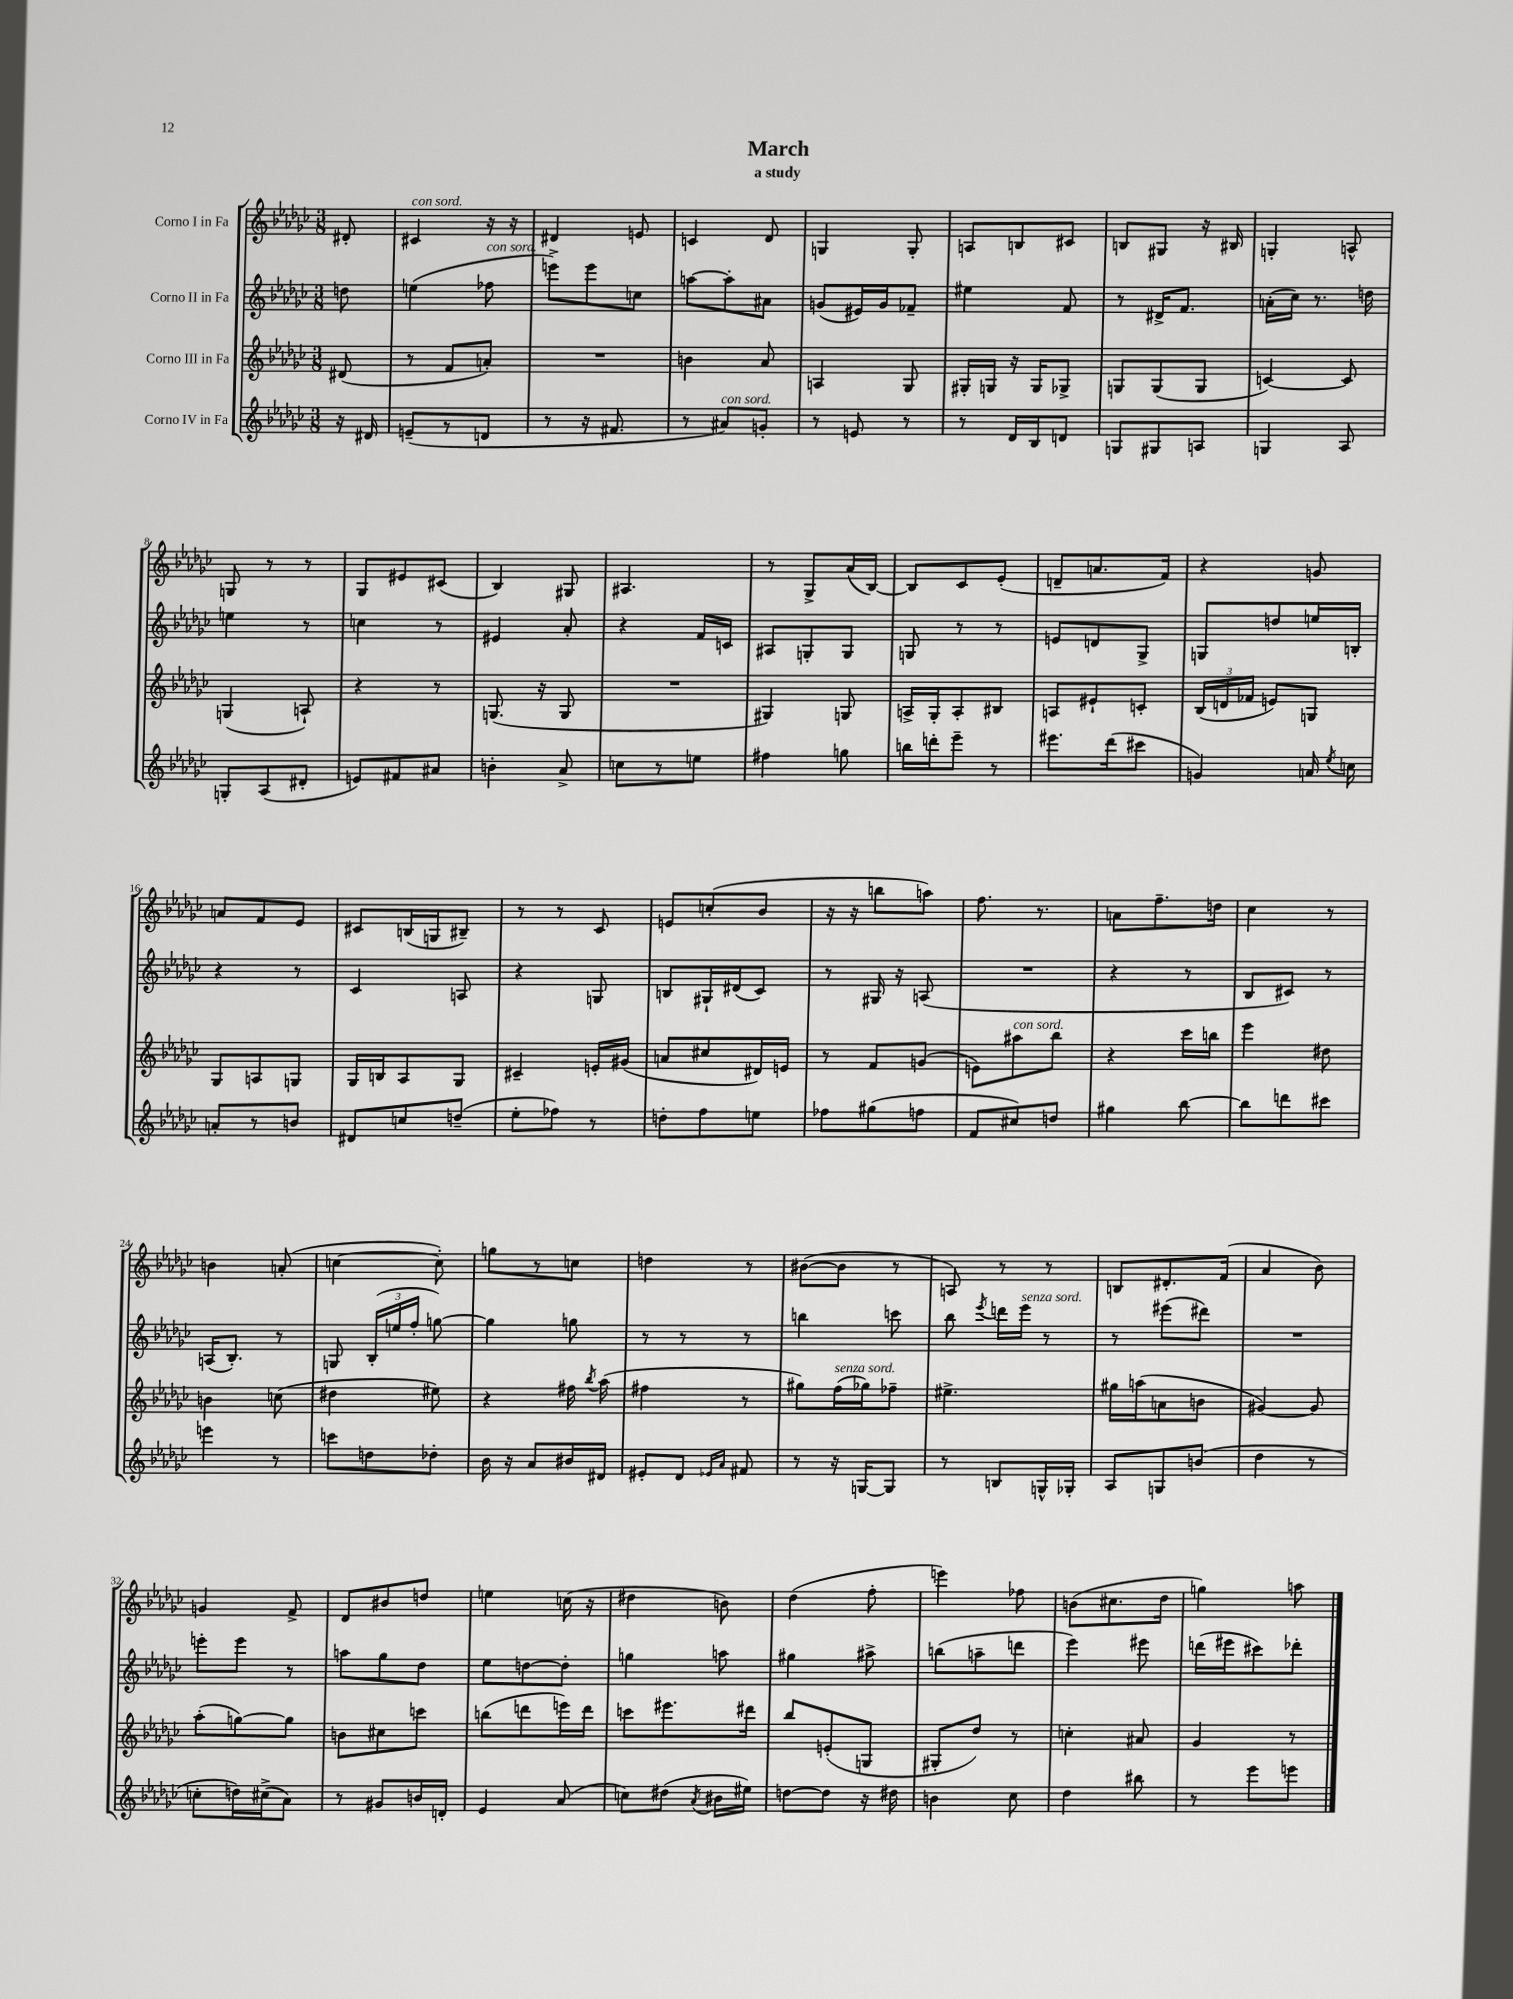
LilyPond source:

\header { title = "March" subtitle = "a study" }
<<
\new StaffGroup <<
\new Staff = "s0" \with { instrumentName = "Corno I in Fa" } {
    \clef treble \key ges \major \numericTimeSignature \time 3/8 \partial 8
    \autoBeamOff dis'8-. |
    cis'4^\markup { \italic "con sord." } r16 r16 |
    dis'4 e'8 |
    c'4 des'8 |
    g4 g8-. |
    a8[ b8 cis'8] |
    b8[ gis8] r16 bis16 |
    g4-. a8-^ |
    g8 r8 r8 |
    ges8[ eis'8 cis'8]( |
    bes4) gis8 |
    ais4. |
    r8 ges8[-> aes'16( bes16]~) |
    bes8[ ces'8 ees'8]-.( |
    d'8[-- a'8. f'16]) |
    r4 g'8 |
    a'8[ f'8 ees'8] |
    cis'8[ b16( g16 bis8]--) |
    r8 r8 ces'8 |
    e'8[ c''8-.( bes'8] |
    r16 r16 b''8[ a''8]) |
    f''8. r8. |
    a'8[ f''8.-- d''16] |
    ces''4 r8 |
    b'4 a'8-.( |
    c''4~ c''8-.) |
    g''8[ r8 c''8] |
    d''4 r8 |
    bis'8[~( bis'8] r8 |
    a8) r8 r8 |
    b8[ dis'8.-. f'16]( |
    aes'4 bes'8) |
    g'4 f'8-> |
    des'8[ bis'8 d''8] |
    e''4 c''16( r16 |
    dis''4 b'8) |
    des''4( f''8-. |
    e'''4) fes''8 |
    b'8[( cis''8. des''16] |
    g''4) a''8 \bar "|." |
}
\new Staff = "s1" \with { instrumentName = "Corno II in Fa" } {
    \clef treble \key ges \major \numericTimeSignature \time 3/8 \partial 8
    \autoBeamOff d''8 |
    e''4( fes''8^\markup { \italic "con sord." } |
    e'''8[->) e'''8 c''8] |
    a''8[~ a''8-. ais'8] |
    g'8[( eis'16) g'16 fes'8]-- |
    eis''4 f'8 |
    r8 dis'16[-> f'8.] |
    a'16[-.( ces''16]) r8. d''16 |
    e''4 r8 |
    c''4 r8 |
    eis'4 aes'8-. |
    r4 f'16[ c'16] |
    ais8[ g8-. g8] |
    g8 r8 r8 |
    e'8[ d'8 ges8]-> |
    g8[ d''8 e''16 b16]-. |
    r4 r8 |
    ces'4 a8 |
    r4 g8 |
    b8[ gis16-! dis'16( ces'8]) |
    r8 gis16 r16 a8( |
    R4. |
    r4 r8 |
    bes8[ cis'8]) r8 |
    a16[( bes8.]-.) r8 |
    g8 \tuplet 3/2 { bes16[-.( e''16 f''16]-. } g''8~) |
    g''4 g''8 |
    r8 r8 r8 |
    b''4 c'''8 |
    bes''8 \acciaccatura { ees'''8 } d'''16[ ees'''16]^\markup { \italic "senza sord." } r8 |
    r8 eis'''8[( dis'''8]) |
    R4. |
    e'''8[-. e'''8] r8 |
    a''8[ ges''8 des''8] |
    ees''8[ d''8~ d''8]-. |
    g''4 a''8 |
    gis''4 ais''8-> |
    b''8[( a''8-- d'''8] |
    ees'''4) eis'''8 |
    d'''16[( eis'''16 cis'''8) des'''8]-. \bar "|." |
}
\new Staff = "s2" \with { instrumentName = "Corno III in Fa" } {
    \clef treble \key ges \major \numericTimeSignature \time 3/8 \partial 8
    \autoBeamOff dis'8( |
    r8 f'8[ a'8]-.) |
    R4. |
    b'4 aes'8 |
    a4 ges8 |
    gis16[-. g16] r16 g16[ ges8]-> |
    g8[ g8( g8] |
    c'4~) c'8 |
    g4( a8-!) |
    r4 r8 |
    g8.( r16 g8 |
    R4. |
    gis4) g8 |
    a16[-> ges16-. a8-. bis8] |
    a8[ eis'8-! c'8]-. |
    \tuplet 3/2 { bes16[( d'16 fes'16] } e'8[) g8] |
    ges8[ a8 g8] |
    ges16[ b16 aes8 ges8] |
    cis'4-- e'16[-. gis'16]( |
    a'8[ cis''8 dis'16) e'16] |
    r8 f'8[ g'8]( |
    e'8[) ais''8^\markup { \italic "con sord." } bes''8] |
    r4 ces'''16[ b''16] |
    ees'''4 dis''8 |
    b'4 c''8( |
    dis''4 eis''8) |
    r4 fis''16 \acciaccatura { bes''8 } aes''16( |
    fis''4 r8 |
    gis''8[) f''16^\markup { \italic "senza sord." }( ges''16) fes''8]-- |
    eis''4.-> |
    gis''16[ a''16( a'8 b'8] |
    gis'4~) gis'8 |
    aes''8[-.( g''8~) g''8] |
    b'8[ cis''8 c'''8] |
    b''8[( d'''8 e'''16) d'''16] |
    c'''8[ eis'''8. dis'''16] |
    bes''8[ e'8-.( g8] |
    gis8[-. des''8]) r8 |
    c''4-. ais'8 |
    ges'4 r8 \bar "|." |
}
\new Staff = "s3" \with { instrumentName = "Corno IV in Fa" } {
    \clef treble \key ges \major \numericTimeSignature \time 3/8 \partial 8
    \autoBeamOff r16 dis'16 |
    e'8[--( r8 d'8] |
    r8 r16 fis'8. |
    r8 ais'8[^\markup { \italic "con sord." }) g'8]-. |
    r8 e'8 r8 |
    r8 des'16[ bes16 d'8] |
    g8[ gis8 a8] |
    g4 aes8 |
    g8[-. aes8( dis'8]-. |
    e'8[) fis'8 ais'8] |
    b'4-. aes'8-> |
    c''8[ r8 e''8] |
    fis''4 g''8 |
    b''16[ d'''16-. ees'''8]-- r8 |
    eis'''8.[ des'''16( cis'''8] |
    g'4) a'16 \acciaccatura { ees''8 } c''16 |
    a'8[-. r8 b'8] |
    dis'8[ c''8 d''8]--( |
    ees''8[-. fes''8]) r8 |
    d''8[-. f''8 e''8] |
    fes''8[ gis''8( f''8] |
    f'8[ cis''8) d''8] |
    gis''4 bes''8~ |
    bes''8[ d'''8 cis'''8] |
    e'''4 r8 |
    c'''8[ d''8 des''8]-. |
    bes'16 r16 aes'8[ bis'16 dis'16] |
    eis'8[-. des'8] \grace { ees'16[ aes'16] } fis'8 |
    r8 r16 g16[~ g8] |
    r8 b8[ g16-^ ges16]-. |
    aes8[ g8 b'8]( |
    des''4 r8 |
    c''8[-. d''16) cis''16->( aes'8]) |
    r8 gis'8[ b'16 d'16]-. |
    ees'4 aes'8( |
    c''8[) dis''8]( \acciaccatura { aes'8 } bis'16[ eis''16]) |
    d''8[~ d''8] r16 dis''16 |
    b'4 ces''8 |
    des''4 bis''8 |
    r8 ees'''8[ e'''8] \bar "|." |
}
>>
>>
